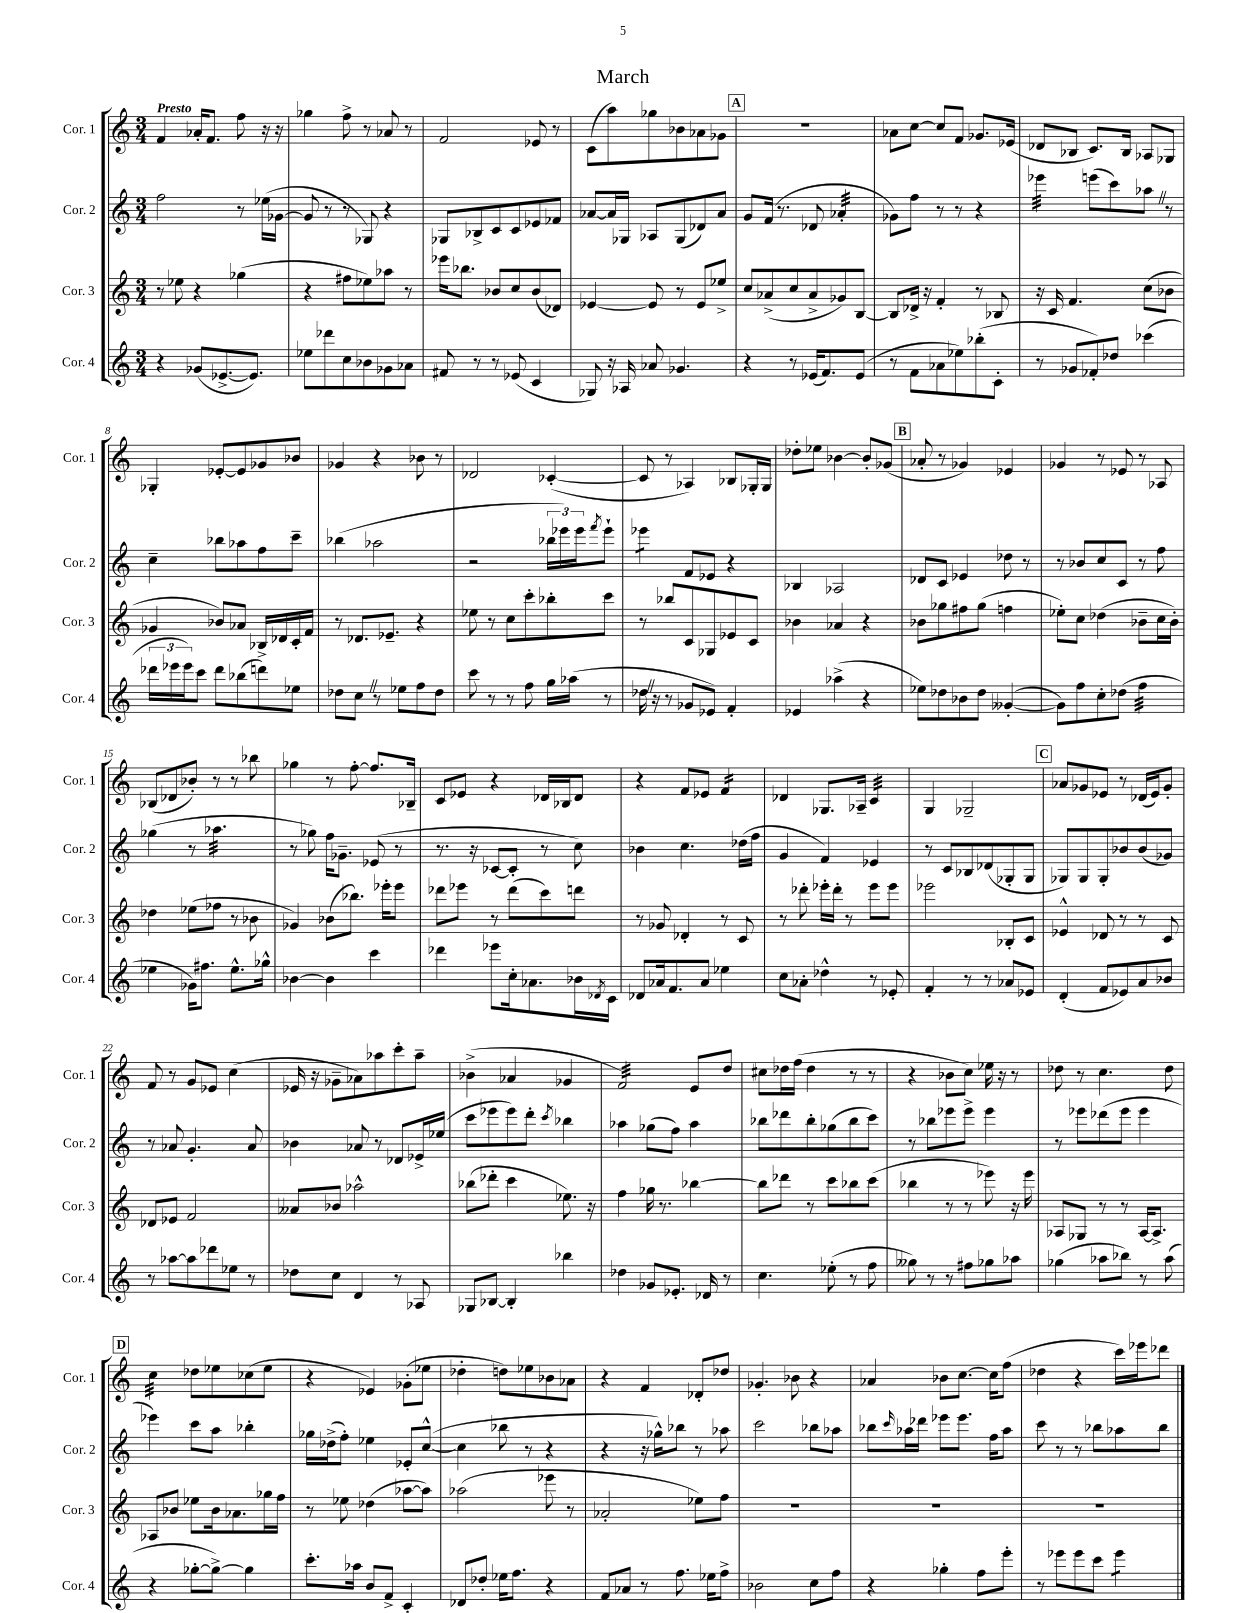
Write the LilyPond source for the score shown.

\header { title = "March" }
<<
\new StaffGroup <<
\new Staff = "s0" \with { instrumentName = "Cor. 1" shortInstrumentName = "Cor. 1" } {
    \clef treble \key c \major \numericTimeSignature \time 3/4 \tempo "Presto"
    f'4 aes'16-. f'8. f''8 r16 r16 |
    ges''4 f''8-> r8 aes'8 r8 |
    f'2 ees'8 r8 |
    c'8( a''8) ges''8 bes'8 aes'8 ges'8 |
    \mark \markup { \box "A" } R2. |
    aes'8 c''8~ c''8 f'8 ges'8. ees'16( |
    des'8 bes8 c'8.) bes16 aes8 ges8 |
    ges4-. ees'8~-. ees'8 ges'8 bes'8 |
    ges'4 r4 bes'8 r8 |
    des'2 ces'4~-.( |
    ces'8 r8 aes4) bes8 ges16-. ges16 |
    des''8-. ees''8 bes'4~ bes'8-. ges'8( |
    \mark \markup { \box "B" } aes'8-. r8 ges'4) ees'4 |
    ges'4 r8 ees'8 r8 aes8 |
    bes8( des'8 bes'8-.) r8 r8 bes''8 |
    ges''4 r8 f''8~-. f''8. bes16-- |
    c'8 ees'8 r4 des'16 bes16 des'8 |
    r4 f'8 ees'8 f'4:16 |
    des'4 ges8. aes16-- c'4:32 |
    g4 ges2-- |
    \mark \markup { \box "C" } aes'8 ges'8 ees'8 r8 des'16( ees'16) ges'8-. |
    f'8 r8 g'8 ees'8 c''4( |
    ees'16 r16 ges'8-- aes'8) aes''8 c'''8-. aes''8-- |
    bes'4->( aes'4 ges'4 |
    f'2:32) e'8 d''8 |
    cis''8 des''16 f''16( des''4 r8 r8 |
    r4 bes'8 c''8) ees''16 r16 r8 |
    des''8 r8 c''4. des''8 |
    \mark \markup { \box "D" } c''4:32 des''8 ees''8 ces''8( ees''8 |
    r4 ees'4) ges'8-.( ees''8 |
    des''4-. d''8) ees''8 bes'8 aes'8 |
    r4 f'4 des'8-. des''8 |
    ges'4.-. bes'8 r4 |
    aes'4 bes'8 c''8.~ c''16 f''8( |
    des''4 r4 c'''16) ees'''16 des'''8 \bar "|." |
}
\new Staff = "s1" \with { instrumentName = "Cor. 2" shortInstrumentName = "Cor. 2" } {
    \clef treble \key c \major \numericTimeSignature \time 3/4
    f''2 r8 ees''16( ges'16~ |
    ges'8 r8 r8 ges8) r4 |
    ges8 bes8-> c'8 c'8 ees'8 fes'8 |
    aes'8~ aes'16 ges16 aes8 ges8( des'8) aes'8 |
    \mark \markup { \box "A" } g'8 f'16( r8. des'8 aes'4:32-. |
    ges'8) f''8 r8 r8 r4 |
    ees'''4:32 e'''8( c'''8) aes''8 \once \override BreathingSign.text = \markup { \musicglyph "scripts.caesura.straight" } \breathe r8 |
    c''4-- bes''8 aes''8 f''8 c'''8-- |
    bes''4( aes''2 |
    r2 \tuplet 3/2 { bes''16 ees'''16) ees'''16 } \acciaccatura { f'''8 } ees'''8-! |
    ees'''4:8 f'8 ees'8 r4 |
    bes4 aes2 |
    \mark \markup { \box "B" } des'8 c'8 ees'4 des''8 r8 |
    r8 bes'8 c''8 c'8 r8 f''8 |
    ges''4( r8 aes''4.:32 |
    r8 ges''8) f''16 ges'8.-- ees'8( r8 |
    r8. r16 ces'8~ ces'8-. r8 c''8) |
    bes'4 c''4. des''16( f''16 |
    g'4 f'4) ees'4 |
    r8 c'8 bes8 des'8( ges8-. ges8 |
    \mark \markup { \box "C" } ges8) ges8 ges8-. bes'8 bes'8( ges'8) |
    r8 aes'8 g'4.-. aes'8 |
    bes'4 aes'8 r8 des'8 ees'16-> ees''16( |
    c'''8 ees'''8 ees'''8) d'''8-. \acciaccatura { c'''8 } bes''4 |
    aes''4 ges''8( f''8) aes''4 |
    bes''8 des'''8 bes''8-. ges''8( bes''8 c'''8) |
    r8 bes''8 ees'''8 ees'''8-> ees'''4 |
    r8 ees'''8 des'''8( ees'''8 ees'''4 |
    \mark \markup { \box "D" } ees'''4) c'''8 a''8 bes''4-. |
    ges''16 des''16->( f''8-.) ees''4 ees'8-. c''8~-^( |
    c''4 bes''8 r8 r4 |
    r4 r16 ges''16-^) bes''8 r8 aes''8 |
    c'''2 bes''8 aes''8 |
    bes''8 \grace { c'''16 } aes''16 des'''16 ees'''8 ees'''8. f''16 aes''8 |
    c'''8 r8 r8 bes''8 aes''8 bes''8 \bar "|." |
}
\new Staff = "s2" \with { instrumentName = "Cor. 3" shortInstrumentName = "Cor. 3" } {
    \clef treble \key c \major \numericTimeSignature \time 3/4
    r8 ees''8 r4 ges''4( |
    r4 fis''8 ees''8) aes''8 r8 |
    ees'''16 bes''8. bes'8 c''8 bes'8( des'8) |
    ees'4~ ees'8 r8 ees'8 ees''8-> |
    \mark \markup { \box "A" } c''8 aes'8->( c''8 aes'8-> ges'8) b8~ |
    b8 des'16-> r16 f'4-. r8 bes8 |
    r16 c'16 f'4. c''8( bes'8 |
    ges'4 bes'8) aes'8 bes16-> des'16 c'16-. f'16 |
    r8 des'8. ees'8.-- r4 |
    ees''8 r8 c''8 c'''8-. bes''8-. c'''8 |
    r8 bes''8 c'8 ges8 ees'8 c'8 |
    bes'4 aes'4 r4 |
    \mark \markup { \box "B" } bes'8 ges''8 fis''8 ges''8( f''4 |
    ees''8-.) c''8 des''4( bes'8-- c''16 bes'16-.) |
    des''4 ees''8( fes''8 r8 bes'8 |
    ges'4) bes'8( bes''8.) ees'''16-. ees'''8 |
    des'''8 ees'''8 r8 des'''8( c'''8) d'''8 |
    r8 ges'8 des'4-. r8 c'8 |
    r8 des'''8-. ees'''16-. des'''16-. r8 ees'''8 ees'''8 |
    ees'''2 bes8-. c'8 |
    \mark \markup { \box "C" } ees'4-^ des'8 r8 r8 c'8 |
    des'8 ees'8 f'2 |
    aeses'8 bes'8 aes''2-^ |
    bes''8( des'''8-. c'''4 ees''8.) r16 |
    f''4 ges''16 r8. bes''4~ |
    bes''8 des'''8 r8 c'''8 bes''8 c'''8( |
    bes''4 r8 r8 ees'''8) r16 ees'''16 |
    aes8 ges8 r8 r8 aes16~ aes8.-> |
    \mark \markup { \box "D" } aes8 bes'8 ees''8 bes'16 aes'8. ges''16 f''16 |
    r8 ees''8 des''4( aes''8~ aes''8) |
    aes''2( ees'''8 r8 |
    aes'2-. ees''8) f''8 |
    R2. |
    R2. |
    R2. \bar "|." |
}
\new Staff = "s3" \with { instrumentName = "Cor. 4" shortInstrumentName = "Cor. 4" } {
    \clef treble \key c \major \numericTimeSignature \time 3/4
    r4 ges'8( ees'8.~-> ees'8.) |
    ees''8 des'''8 c''8 bes'8 ges'8 aes'8 |
    fis'8 r8 r8 ees'8( c'4 |
    ges8) r16 aes16 aes'8 ges'4. |
    \mark \markup { \box "A" } r4 r8 ees'16( f'8.) ees'8( |
    r8 f'8 aes'8 ees''8) bes''8-.( c'8-. |
    r8 ges'8 fes'8-.) des''8 ces'''4( |
    \tuplet 3/2 { des'''16 ees'''16 ees'''16) } c'''8 des'''8 bes''8( d'''8) ees''8 |
    des''8 c''8 \once \override BreathingSign.text = \markup { \musicglyph "scripts.caesura.straight" } \breathe r8 ees''8 f''8 des''8 |
    c'''8 r8 r8 f''8 g''16 aes''16( r8 |
    des''16 \once \override BreathingSign.text = \markup { \musicglyph "scripts.caesura.straight" } \breathe r16 r8 ges'8 ees'8) f'4-. |
    ees'4 aes''4->( r4 |
    \mark \markup { \box "B" } ees''8) des''8 bes'8 des''8 geses'4~-.( |
    geses'8) f''8 c''8-. des''8( f''4:32 |
    ees''4 ges'16) fis''8. ees''8.-^ ges''16-^ |
    bes'4~ bes'4 c'''4 |
    des'''4 ees'''8 c''16-. aes'8. bes'16 \acciaccatura { des'8 } c'16 |
    des'8 aes'16 f'8. aes'8 ees''4 |
    c''8 aes'8-. des''4-^ r8 ees'8-. |
    f'4-. r8 r8 aes'8 ees'8 |
    \mark \markup { \box "C" } d'4-.( f'8 ees'8) a'8 bes'8 |
    r8 aes''8~ aes''8 des'''8 ees''8 r8 |
    des''8 c''8 d'4 r8 aes8 |
    ges8 bes8~ bes4-. bes''4 |
    des''4 ges'8 ees'8.-. des'16 r8 |
    c''4. ees''8-.( r8 f''8 |
    geses''8) r8 r8 fis''8 ges''8 aes''8 |
    ges''4( aes''8 bes''8) r8 aes''8( |
    \mark \markup { \box "D" } r4 ges''8~-. ges''8~->) ges''4 |
    c'''8.-. aes''16 b'8 f'8-> c'4-. |
    des'8 des''8-. ees''16 f''8. r4 |
    f'8 aes'8 r8 f''8. ees''16 f''8-> |
    bes'2 c''8 f''8 |
    r4 ges''4-. f''8 e'''8-. |
    r8 ees'''8 ees'''8 c'''8 ees'''4:8 \bar "|." |
}
>>
>>
